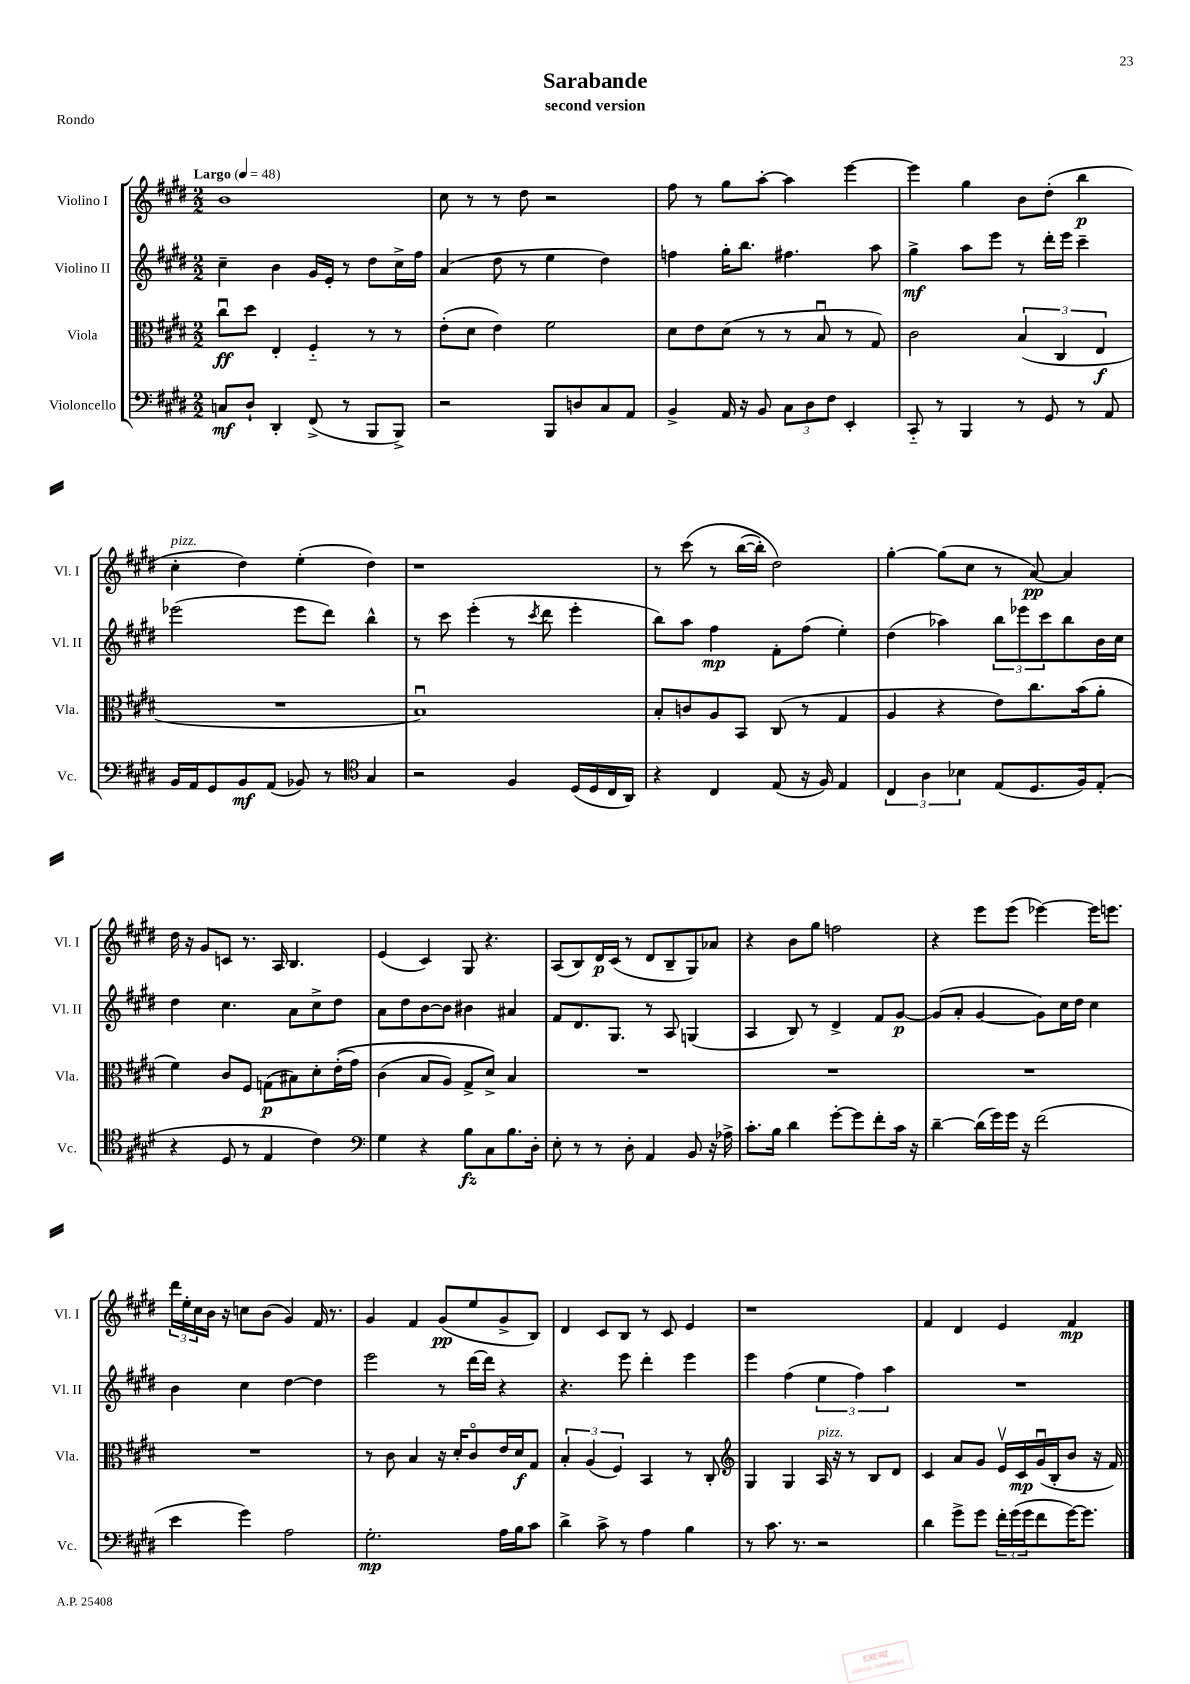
\header { title = "Sarabande" subtitle = "second version" piece = "Rondo" }
<<
\new StaffGroup <<
\new Staff = "s0" \with { instrumentName = "Violino I" shortInstrumentName = "Vl. I" } {
    \clef treble \key e \major \numericTimeSignature \time 2/2 \tempo "Largo" 4 = 48
    b'1 |
    cis''8 r8 r8 dis''8 r2 |
    fis''8 r8 gis''8 a''8~-. a''4 e'''4~ |
    e'''4 gis''4 b'8 dis''8-.( b''4\p |
    cis''4-.^\markup { \italic "pizz." } dis''4) e''4-.( dis''4) |
    r1 |
    r8 cis'''8\( r8 b''16~( b''16-.) dis''2\) |
    gis''4~-. gis''8( cis''8 r8 a'8~\pp) a'4 |
    dis''16 r16 gis'8 c'8 r8. a16 b4. |
    e'4( cis'4) gis8 r4. |
    a8( b8) dis'16\p cis'16( r8 dis'8 b8-- gis8) aes'8 |
    r4 b'8 gis''8 f''2 |
    r4 e'''8 e'''8( ees'''4~) ees'''16 e'''8. |
    \tuplet 3/2 { dis'''16 e''16-. cis''16 } b'16 r16 c''8 b'8( gis'4) fis'16 r8. |
    gis'4 fis'4 gis'8\pp( e''8 gis'8-> b8) |
    dis'4 cis'8 b8 r8 cis'8 e'4 |
    r1 |
    fis'4 dis'4 e'4 fis'4\mp \bar "|." |
}
\new Staff = "s1" \with { instrumentName = "Violino II" shortInstrumentName = "Vl. II" } {
    \clef treble \key e \major \numericTimeSignature \time 2/2
    cis''4-- b'4 gis'16 e'16-. r8 dis''8 cis''16-> fis''16 |
    a'4( dis''8 r8 e''4 dis''4) |
    f''4 gis''16-. b''8. fis''4. a''8 |
    gis''4->\mf a''8 e'''8 r8 dis'''16-. e'''16 cis'''4-- |
    ees'''2( ees'''8 dis'''8) b''4-^ |
    r8 cis'''8 e'''4-.( r8 \acciaccatura { cis'''8 } dis'''8 e'''4-. |
    b''8) a''8 fis''4\mp fis'8-. fis''8( e''4-.) |
    dis''4( aes''4) \tuplet 3/2 { b''8 ees'''8 cis'''8 } b''8 b'16 cis''16 |
    dis''4 cis''4. a'8 cis''8-> dis''8 |
    a'8 dis''8 b'8~ b'8 bis'4 ais'4 |
    fis'8 dis'8. gis8. r8 a8 g4( |
    a4 b8) r8 dis'4-> fis'8 gis'8~\p |
    gis'8( a'8-. gis'4~ gis'8) cis''16 dis''16 cis''4 |
    b'4 cis''4 dis''4~ dis''4 |
    e'''2 r8 dis'''16~ dis'''16 r4 |
    r4. e'''8 dis'''4-. e'''4 |
    e'''4 fis''4( \tuplet 3/2 { e''4 fis''4) a''4 } |
    R1 \bar "|." |
}
\new Staff = "s2" \with { instrumentName = "Viola" shortInstrumentName = "Vla." } {
    \clef alto \key e \major \numericTimeSignature \time 2/2
    cis''8\downbow\ff dis''8 e4-. fis4-_ r8 r8 |
    e'8-.( dis'8 e'4) fis'2 |
    dis'8 e'8 dis'8( r8 r8 b8\downbow r8 gis8) |
    cis'2 \tuplet 3/2 { b4( cis4 e4\f } |
    R1 |
    b1\downbow) |
    b8-. c'8 a8 b,8 cis8( r8 gis4 |
    a4 r4 e'8) cis''8. b'16( a'8-. |
    fis'4) cis'8 fis8 g8\p( bis8) dis'8-. e'16-.(\( gis'16) |
    cis'4( b8 a8) gis8-> dis'8->\) b4 |
    R1 |
    R1 |
    R1 |
    R1 |
    r8 cis'8 b4 r16 dis'16-. cis'8\flageolet e'16 dis'16\f gis8 |
    \tuplet 3/2 { b4-. a4( fis4) } b,4 r8 cis8-. |
    \clef treble gis4 gis4 a16^\markup { \italic "pizz." } r16 r8 b8 dis'8 |
    cis'4 a'8 gis'8 e'16\upbow cis'16\mp gis'16\downbow( b16-. b'8 r16 fis'16) \bar "|." |
}
\new Staff = "s3" \with { instrumentName = "Violoncello" shortInstrumentName = "Vc." } {
    \clef bass \key e \major \numericTimeSignature \time 2/2
    c8\mf dis8-! dis,4-. fis,8->( r8 b,,8 b,,8->) |
    r2 b,,8 d8 cis8 a,8 |
    b,4-> a,16 r16 b,8 \tuplet 3/2 { cis8 dis8 fis8 } e,4-. |
    cis,8-_ r8 b,,4 r8 gis,8 r8 a,8 |
    b,16 a,16 gis,8 b,8\mf a,8( bes,8) r8 \clef tenor gis4 |
    r2 fis4 dis16( dis16 cis16 a,16) |
    r4 cis4 e8( r16 fis16) e4 |
    \tuplet 3/2 { cis4 a4 bes4 } e8( dis8. fis16) e8-.( |
    r4 dis8 r8 e4 cis'4) |
    \clef bass gis4 r4 b8\fz cis8 b8. dis16-. |
    e8-. r8 r8 dis8-. a,4 b,8 r16 aes16-> |
    cis'8.-. b16 dis'4 gis'8~-. gis'8 fis'8-. cis'16 r16 |
    dis'4~-- dis'16( gis'16) gis'16 r16 fis'2( |
    e'4 gis'4) a2 |
    gis2.-.\mp a16 b16 cis'8 |
    dis'4-> cis'8-> r8 a4 b4 |
    r8 cis'8. r8. r2 |
    dis'4 gis'8-> gis'8 \tuplet 3/2 { fis'16-. gis'16( gis'16 } fis'8 gis'16~) gis'8. \bar "|." |
}
>>
>>
\layout { \context { \Score \remove "Bar_number_engraver" } }
